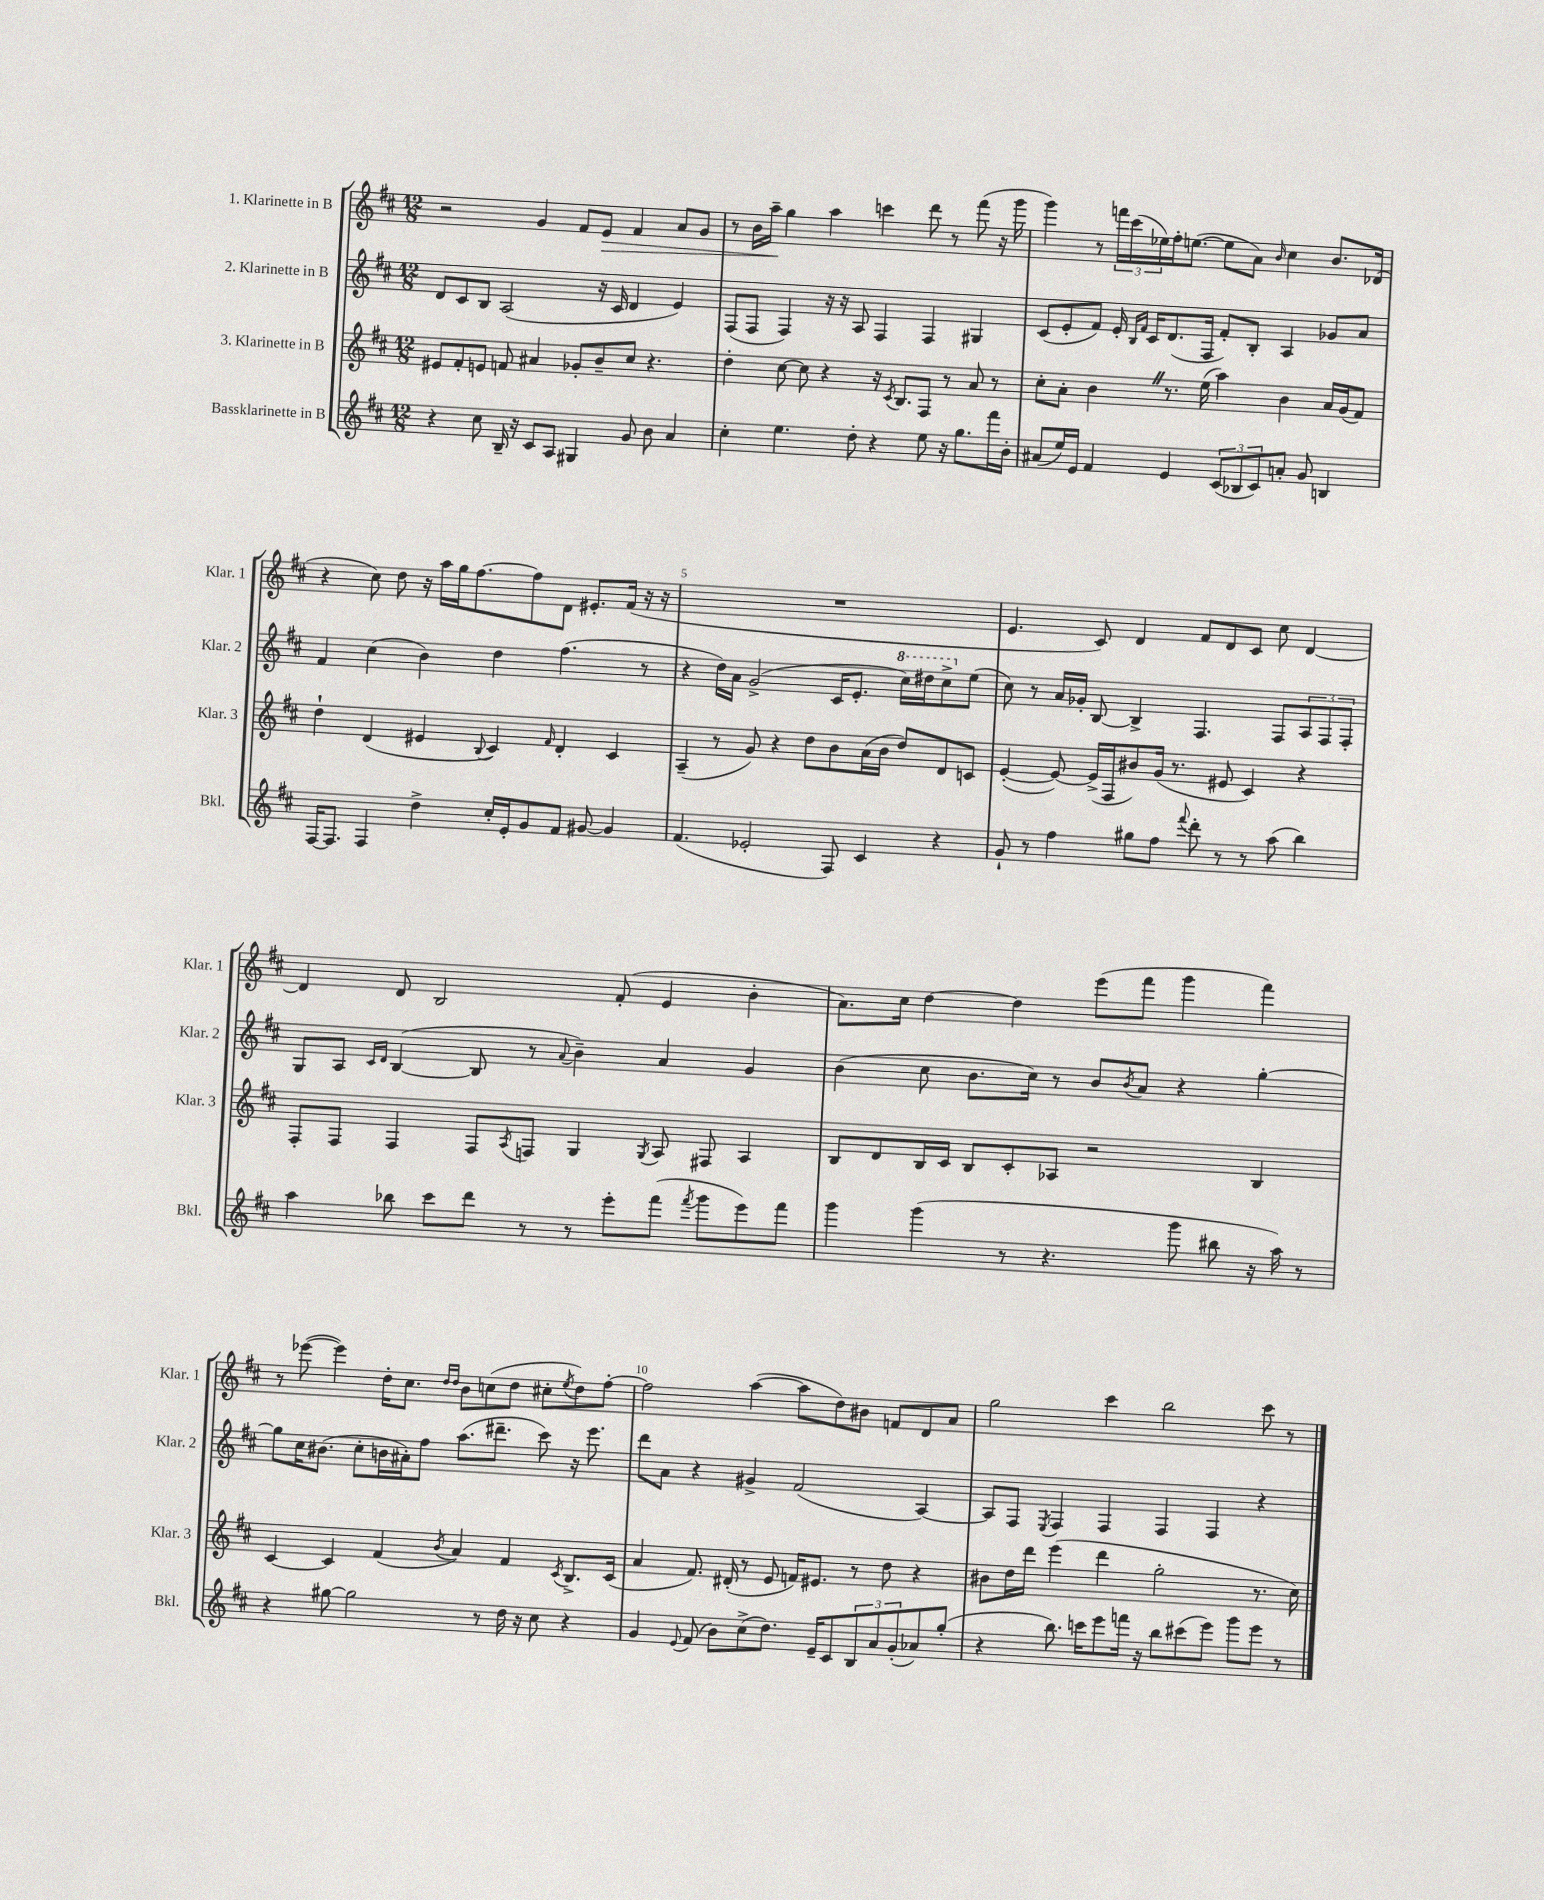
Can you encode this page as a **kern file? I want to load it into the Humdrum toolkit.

**kern	**kern	**kern	**kern
*staff4	*staff3	*staff2	*staff1
*clefG2	*clefG2	*clefG2	*clefG2
*k[f#c#]	*k[f#c#]	*k[f#c#]	*k[f#c#]
*M12/8	*M12/8	*M12/8	*M12/8
4r	8e#/L	8d/L	2r
.	8f#'/	8c#/	.
8cc#\	8e/J	8B/J	.
16B~/	8f/	(2A/	.
16r	.	.	.
8c#/L	4a#/	.	4g/
8A/J	.	.	.
4G#/	8g-'/L	.	8f#/L
.	8b~/	16r	8e/J
.	.	16c#/	.
8g/	8cc#/J	4d/	4f#/
8b\	4.r	.	.
4a/	.	4e/)	8a/L
.	.	.	8g/J
=	=	=	=
4cc#'\	4dd'\	(8F#/L	8r
.	.	8F#/J	16b\LL
.	.	.	16aa~\JJ
4.ee\	[8cc#\	4F#/)	4gg\
.	8cc#\]	.	.
.	4r	16r	4aa\
.	.	16r	.
8dd'\	.	8A/	.
4r	16r	4F#/	4ccc\
.	8qc#/	.	.
.	8.B/L	.	.
8ee\	8F#/J	4F#/	8ddd\
16r	8r	.	8r
8.gg\L	.	.	.
.	8a/	4G#/	(8fff#\
16fff#\L	8r	.	16r
16b'\JJ	.	.	16ggg\
=	=	=	=
(8a#/L	8cc#'\L	(8c#/L	4ggg\)
16ee/L)	8a'\J	8e'/	.
16e/JJ	.	.	.
4f#/	4b\	8f#/J)	8r
.	.	16e'/	24fff\LL
.	.	.	(24ccc#\
.	.	16qqB/LL	.
.	.	16qqf#/JJ	.
.	.	16c#/LK	.
.	.	.	24ee-\)
4e/	8.r	(8.d/	16ff#'\J
.	.	.	([8.ee\J
.	(16ee\	16F#/Jk	.
(12c#/L	4aa\)	8f#'/L)	8ee\]L
12B-/	.	.	.
.	.	8B'/J	8a\J)
12c#/)	.	.	.
.	.	.	16qqb/
8a'/J	4b\	4A/	4cc#\
8g/	.	.	.
4B/	16a/LL	8g-/L	8.b/L
.	(16g/J	.	.
.	8f#/J)	8a/J	.
.	.	.	(16d-/Jk
=	=	=	=
[16F#/LK	4dd`\	4f#/	4r
8.F#/]J	.	.	.
4F#/	(4d/	(4cc#\	8cc#\)
.	.	.	8dd\
4dd^\	4e#/	4b\)	16r
.	.	.	16aa\LL
.	.	.	16gg\J
.	.	.	[8.ff#\
.	8qqB/	.	.
16cc#'/LL	4c#/)	4dd\	.
16e'/J	.	.	.
8g/	.	.	8ff#\]
.	16qqf#/	.	.
8f#/J	4d'/	(4.ff#\	8d\J
[8g#/	.	.	8.e#'/L
4g#/]	4c#/	.	.
.	.	.	(16f#/Jk
.	.	8r	16r
.	.	.	16r
=	=	=	=
(4.f#/	(4A~/	4r	1.r
.	8r	16dd\LL)	.
.	.	16a\JJ	.
2e-'/	8g/)	(2g^/	.
.	4r	.	.
.	8dd\L	.	.
8F#/)	8b\	16c#/LK	.
.	.	8.e'/J	.
4c#/	(16a\L	.	.
.	16b\JJ	.	.
.	8dd/L)	16ccc#\LL)	.
.	.	16ddd#\J	.
4r	8d/	8ccc#^\	.
.	8c/J	(8ee\J	.
=	=	=	=
8g`/	([4e'/	8cc#\)	4.e/
8r	.	8r	.
4ff#\	8e/_)	16a/LL	.
.	.	16g-'/JJ	.
.	(16e^/]LL	[8B/	8c#/)
.	16F#/J	.	.
8gg#\L	8b#/)	4B^/]	4d/
8ff#\J	(16g/Jk	.	.
.	8.r	.	.
8qqfff#/	.	.	.
8ddd'\	.	4.F#/	8f#/L
8r	8e#/	.	8d/
8r	4c#/)	.	8c#/J
(8aa\	.	8F#/L	8cc#\
4bb\)	4r	12A/	[4d/
.	.	12F#/	.
.	.	12F#'/J	.
=	=	=	=
4aa\	8F#'/L	8G/L	4d/]
.	8F#/J	8A/J	.
.	.	16qqc#/LL	.
.	.	16qqd/JJ	.
8bb-\	4F#/	([4B/	8d/
8ccc#\L	.	.	2B/
8ddd\J	8F#/L	8B/]	.
.	8qA/	.	.
8r	8F/J	8r	.
.	.	8qqa/	.
8r	4G/	4b~\)	.
8eee'\L	.	.	(8f#'/
.	8qG/	.	.
(8fff#\J	8A/	4a/	4e/
8qfff#/	.	.	.
8ggg\L	8F#/	.	.
8eee\)	4A/	4g/	4b'\
8fff#\J	.	.	.
=	=	=	=
4ggg\	8B/L	(4b\	8.a\L)
.	8d/	.	.
.	.	.	16cc#\Jk
(4ggg\	16B/L	8cc#\	[4dd\
.	16c#/JJ	.	.
.	8B/L	8.b\L	.
8r	8c#'/	.	4dd\]
.	.	16cc#\Jk)	.
4.r	8A-/J	8r	.
.	2r	8b/L	(8eee\L
.	.	8qb/	.
.	.	8a/J	8fff#\J
8ggg\	.	4r	4ggg\
8bb#\	.	.	.
16r	4B/	[4gg'\	4fff#\)
16aa\)	.	.	.
8r	.	.	.
=	=	=	=
4r	[4c#/	8gg\]L	8r
.	.	16cc#\K	([8eee-\
.	.	(8.b#\J	.
[8gg#\	4c#/]	.	4eee-\])
2gg#\]	.	8cc#'\L	.
.	(4f#/	16b\L	16dd'\LK
.	.	16a#'\J)	8.cc#\J
.	.	8ff#\J	.
.	.	.	16qqdd/LL
.	8qb/	.	16qqdd/JJ
.	4a/)	(8.aa\L	8b\L
8r	.	.	(8cc\
.	.	8.ddd#~\J	.
16dd\	4f#/	.	8dd\J
16r	.	.	.
8cc#\	.	8ccc#\)	8cc#'\L
.	8qc#/	.	8qee/
4r	8.B^/L	16r	8dd\)
.	.	8.eee\	.
.	.	.	[8ff#'\J
.	(16c#/Jk	.	.
=	=	=	=
4g/	4a/	8ddd\L	2ff#\]
.	.	8a\J	.
8qqe/	.	.	.
(8f#/	8.f#/)	4r	.
8b\L)	.	.	.
.	(16d#'/	.	.
(8cc#^\	8r	4g#^/	([4aa\
8.dd\J)	8e/	.	.
.	16f/LK)	(2f#/	8aa\]L
16e~/LK	8.e#/J	.	.
8c#/	.	.	8dd\)
12B/	8r	.	8b#\J
12a/	.	.	.
.	8dd\	.	8f/L
(12g'/	.	.	.
8a-/)	4r	[4A/)	8d/
(8gg'/J	.	.	8a/J
=	=	=	=
4r	8b#\L	8A/]L	2gg\
.	16dd\L	8F#/J	.
.	16ddd\JJ	.	.
.	.	8qE/	.
8.bb\)	(4eee\	4F#/	.
16ccc\LK	.	.	.
8eee\	4ddd\	4F#/	4ccc#\
16fff\Jk	.	.	.
16r	.	.	.
8bb\L	2gg'\	4F#/	2bb\
(8ccc#\	.	.	.
8eee\J)	.	4F#/	.
8ggg\L	.	.	.
8eee\J	8.r	4r	8ccc#\
8r	.	.	8r
.	16cc#\)	.	.
==	==	==	==
*-	*-	*-	*-
